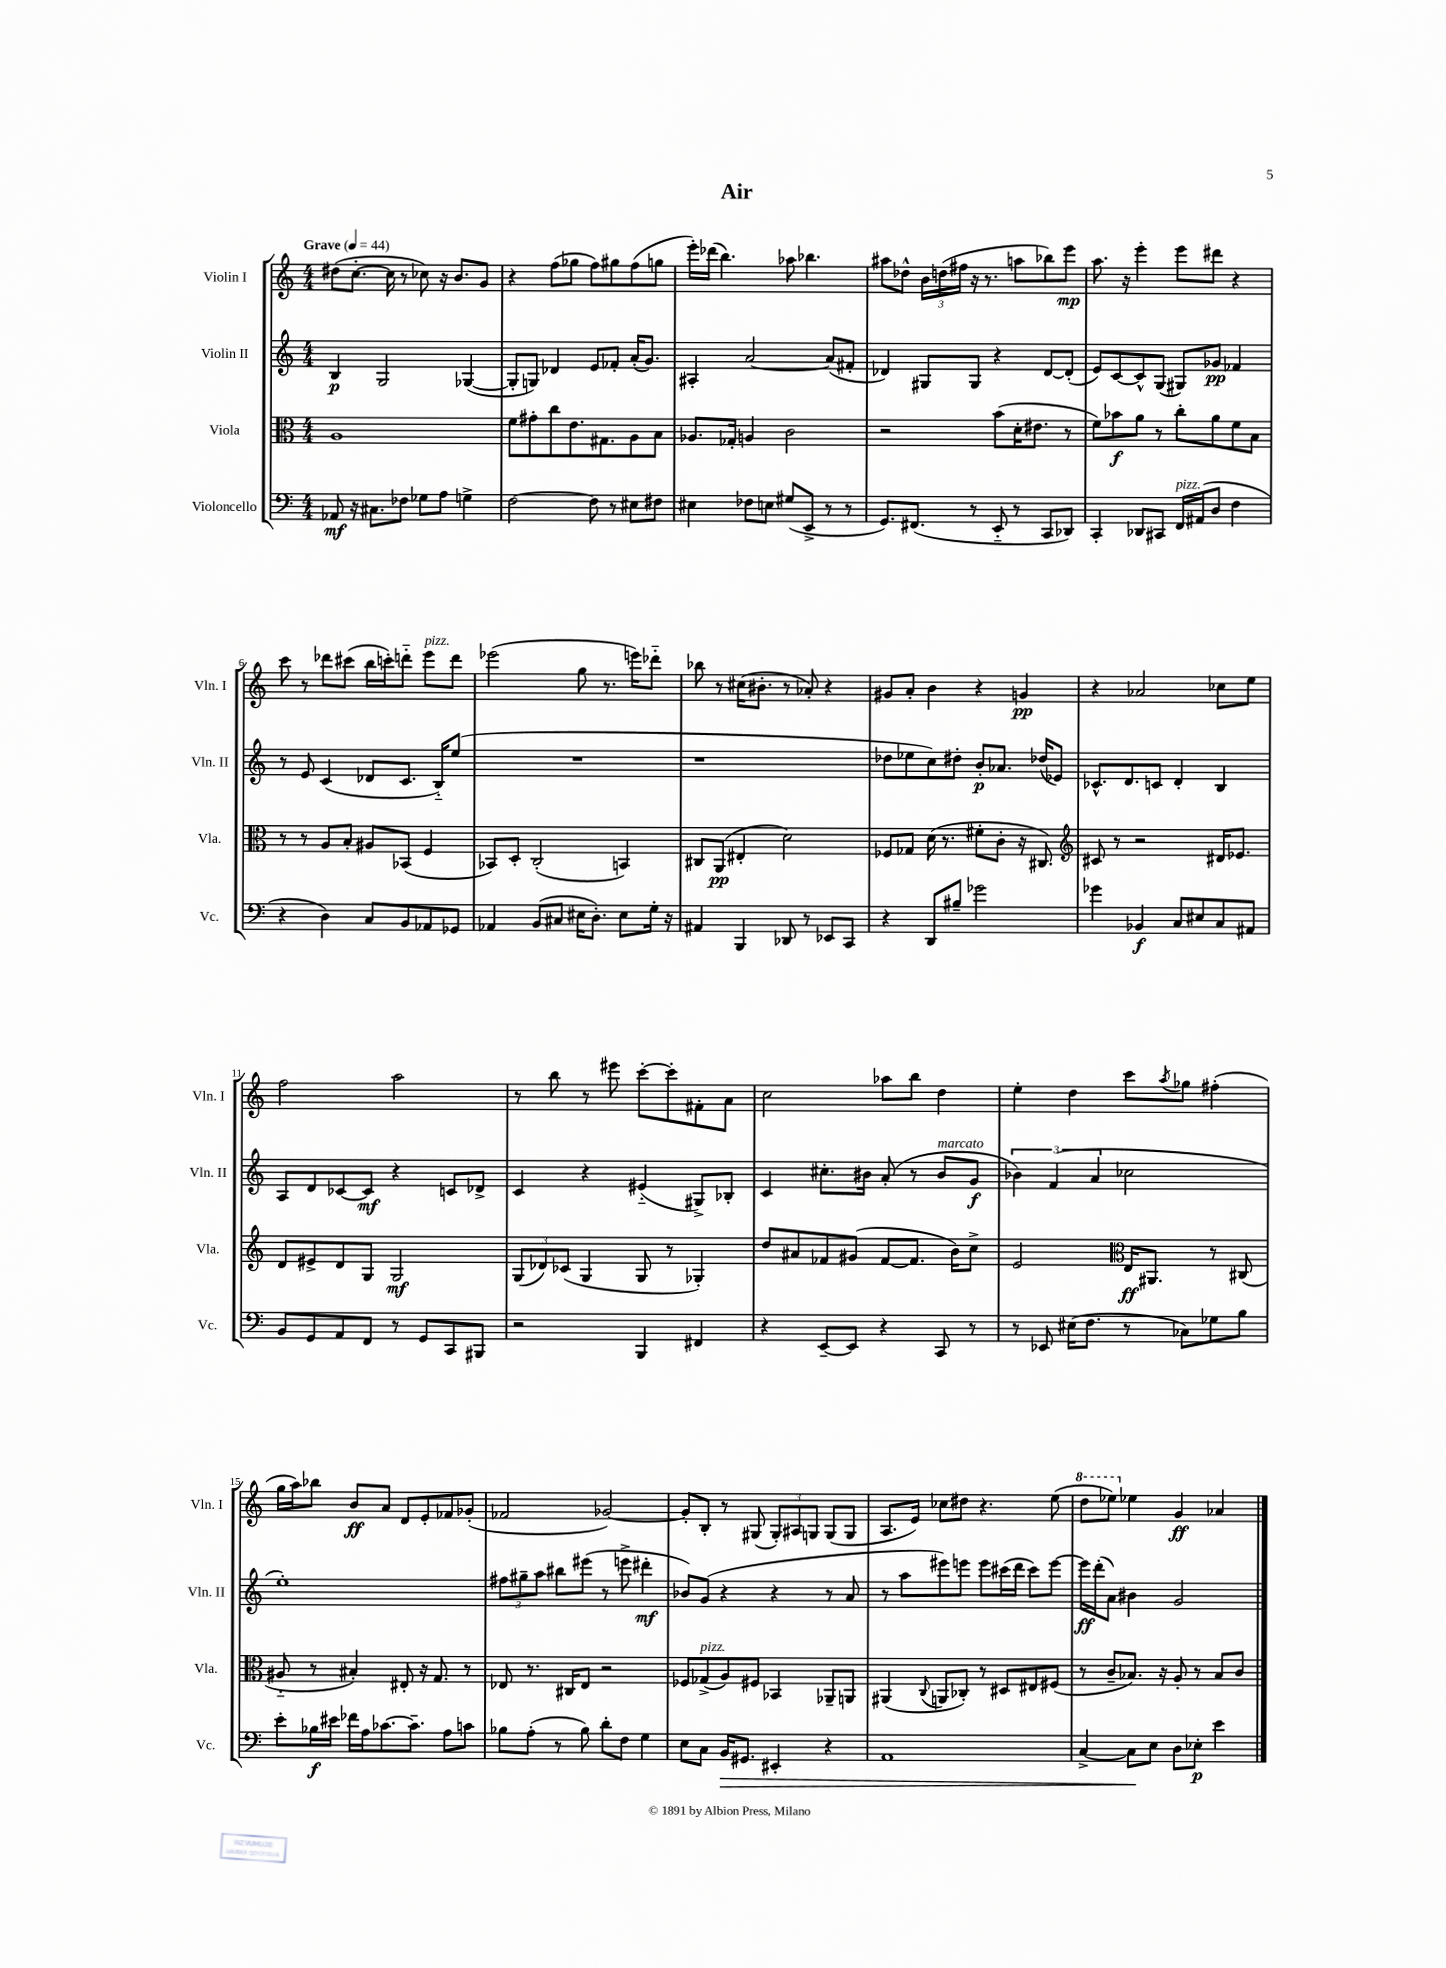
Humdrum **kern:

**kern	**kern	**kern	**kern
*staff4	*staff3	*staff2	*staff1
*clefF4	*clefC3	*clefG2	*clefG2
*k[]	*k[]	*k[]	*k[]
*M4/4	*M4/4	*M4/4	*M4/4
*MM44	*MM44	*MM44	*MM44
8AA-	1A	4B	(8dd#
16r	.	.	[8.cc'
8.C#	.	.	.
.	.	2G	.
.	.	.	16cc]
8F-	.	.	8r
8G-	.	.	8cc-)
8A	.	.	16r
.	.	.	8.b
4G^	.	([4G-	.
.	.	.	8g
=	=	=	=
[2F	8f	8G-']	4r
.	8g#'	8G)	.
.	8cc	4d-	(8ff
.	8.e	.	8gg-
8F]	.	8e	8ff)
.	8.G#	.	.
8r	.	8f-'	8gg#
8E#	8A	(16a'	(8ff
.	.	8.g)	.
8F#	8B	.	8gg
=	=	=	=
4E#	8.A-	4A#'	16eee')
.	.	.	(16ddd-
.	.	.	4.bb)
.	16G-'	.	.
8F-	4A	[2a	.
8E	.	.	.
(8G#	2c	.	8aa-
8EE^	.	.	4.bb-
8r	.	(8a]	.
8r	.	8f#'	.
=	=	=	=
8.GG)	2r	4d-)	8aa#
.	.	.	8dd-^^
(8.FF#	.	.	.
.	.	8G#	24b
.	.	.	(24dd
.	.	.	24ff#
8r	.	8G#	16r
.	.	.	8.r
8EE'~	(8b	4r	.
8r	16d'	.	8aa
.	8.e#	.	.
8CC	.	[8d-	8bb-)
8DD-)	8r	(8d-']	8eee
=	=	=	=
4CC'	8f)	8e)	8.aa
.	8b-	[8c	.
.	.	.	16r
8DD-	8a	8c^^]	4eee'
8CC#	8r	(8G	.
16FF	8cc'	8G#)	8eee
(16AA#	.	.	.
8D	8a	8g-	8ddd#
4F	8f	4f-	4r
.	8B	.	.
=	=	=	=
4r	8r	8r	8ccc
.	8r	8e	8r
4D)	8A	(4c	8ddd-
.	8B'	.	(8ccc#
8C	8A#	8d-	16bb
.	.	.	16ccc')
8BB	(8BB-	8.c	8ddd'~
8AA-	4F	.	8eee
.	.	16B'~)	.
8GG-	.	(8ee	8ddd
=	=	=	=
4AA-	8BB-)	1r	(2eee-
.	8D'	.	.
(8BB	(2C'	.	.
8C#	.	.	.
16E#	.	.	8gg
8.D')	.	.	.
.	.	.	8.r
8E#	4BB)	.	.
.	.	.	16eee)
16G'	.	.	8ddd-'~
16r	.	.	.
=	=	=	=
4AA#	8C#	1r	8bb-
.	(8AA	.	8r
4BBB	4E#'	.	(16cc#
.	.	.	8.b#'
8DD-	2d)	.	8r
8r	.	.	8a-')
8EE-	.	.	4r
8CC	.	.	.
=	=	=	=
4r	8F-	8dd-	8g#
.	8G-	8ee-	8a'
8DD	(16d	8cc)	4b
.	8.r	.	.
8B#~	.	8dd#'	.
2g-	8f#'	8b'	4r
.	8c'	8.a-	.
.	16r	.	4g
.	8.C#)	(16dd-	.
.	.	8e-)	.
=	=	=	=
*	*clefG2	*	*
4g-	8c#	8.c-^^	4r
.	8r	.	.
.	.	8.d	.
4BB-	2r	.	2a-
.	.	8c	.
8C	.	4d'	.
8E#	.	.	.
8C	16d#	4B	8cc-
.	8.e-	.	.
8AA#	.	.	8ee
=	=	=	=
8BB	8d	8A	2ff
8GG	8e#^	8d	.
8AA	8d	[8c-	.
8FF	8G	8c-]	.
8r	2G	4r	2aa
8GG	.	.	.
8CC	.	8c	.
8BBB#	.	8d-^	.
=	=	=	=
2r	(12G	4c	8r
.	12d-)	.	.
.	.	.	8bb
.	(12c-	.	.
.	4G	4r	8r
.	.	.	8eee#
4BBB	8G	(4e#'~	[8ccc'
.	8r	.	8ccc']
4FF#	4G-')	8G#^)	8f#'
.	.	8B-'	8a
=	=	=	=
4r	8dd	4c	2cc
.	8a#	.	.
[8EE~	8f-	8.cc#'	.
8EE]	(8g#	.	.
.	.	16b#	.
4r	[8f-	(8a'	8aa-
.	8.f-]	8r	8bb
8CC	.	8b#	4dd
.	16b)	.	.
8r	8cc^	8g	.
=	=	=	=
8r	2e	6b-)	4ee'
8EE-	.	.	.
.	.	(6f	.
(16E#	.	.	4dd
8.F	.	.	.
.	.	6a	.
*	*clefC3	*	*
8r	16E	2cc-	8ccc
.	8.AA#	.	.
.	.	.	8qaa
8C-)	.	.	8gg-
8G-	8r	.	(4ff#'
8B	(8C#	.	.
=	=	=	=
8e'	8A#'~	1ee')	16gg
.	.	.	16aa)
16B-	8r	.	8bb-
16e#	.	.	.
16f-	4B#')	.	8b
16A	.	.	.
[8.c-	.	.	8a
.	8E#'	.	8d
8.c-~]	.	.	.
.	16r	.	8e'
.	8.G	.	.
8A	.	.	8f-
8c	8r	.	(8g-'
=	=	=	=
8B-	8E-	12ff#	2f-
.	.	12gg#~	.
(8A'	8.r	.	.
.	.	12aa	.
8r	.	8bb#	.
.	16C#	.	.
8B-)	8E-	(8eee#	.
8d'	2r	8r	[2g-)
8F	.	8eee^	.
4G	.	4ddd#'	.
=	=	=	=
8E	8F-	8b-)	8g-']
8C	(8G-^	(8g	8B'
16BB	8A)	4r	8r
8.GG#	.	.	.
.	8F#	.	(8G#
4EE#'	4BB-	4r	12G#')
.	.	.	12A#
.	.	.	12G
4r	8AA-~	8r	(8G
.	8AA	8a	8G
=	=	=	=
1AA	(4AA#	8r	8.A
.	.	8aa	.
.	.	.	16e)
.	8qqC	.	.
.	8AA	8eee#)	8cc-
.	8C-')	8eee	8dd#
.	8r	8eee	4.r
.	8D#	(16ccc#	.
.	.	16ddd	.
.	8E#	8ccc#)	.
.	(8F#	[8eee	(8ee
=	=	=	=
[4C^	8r	16eee]	8ddd
.	.	(16ddd'	.
.	8c~	8a)	8eee-)
8C]	8.B-)	4b#	4ee-
8E	.	.	.
.	16r	.	.
8D	8A'	2g	4g
8E-'	8r	.	.
4e	8B-	.	4a-
.	8c	.	.
==	==	==	==
*-	*-	*-	*-
